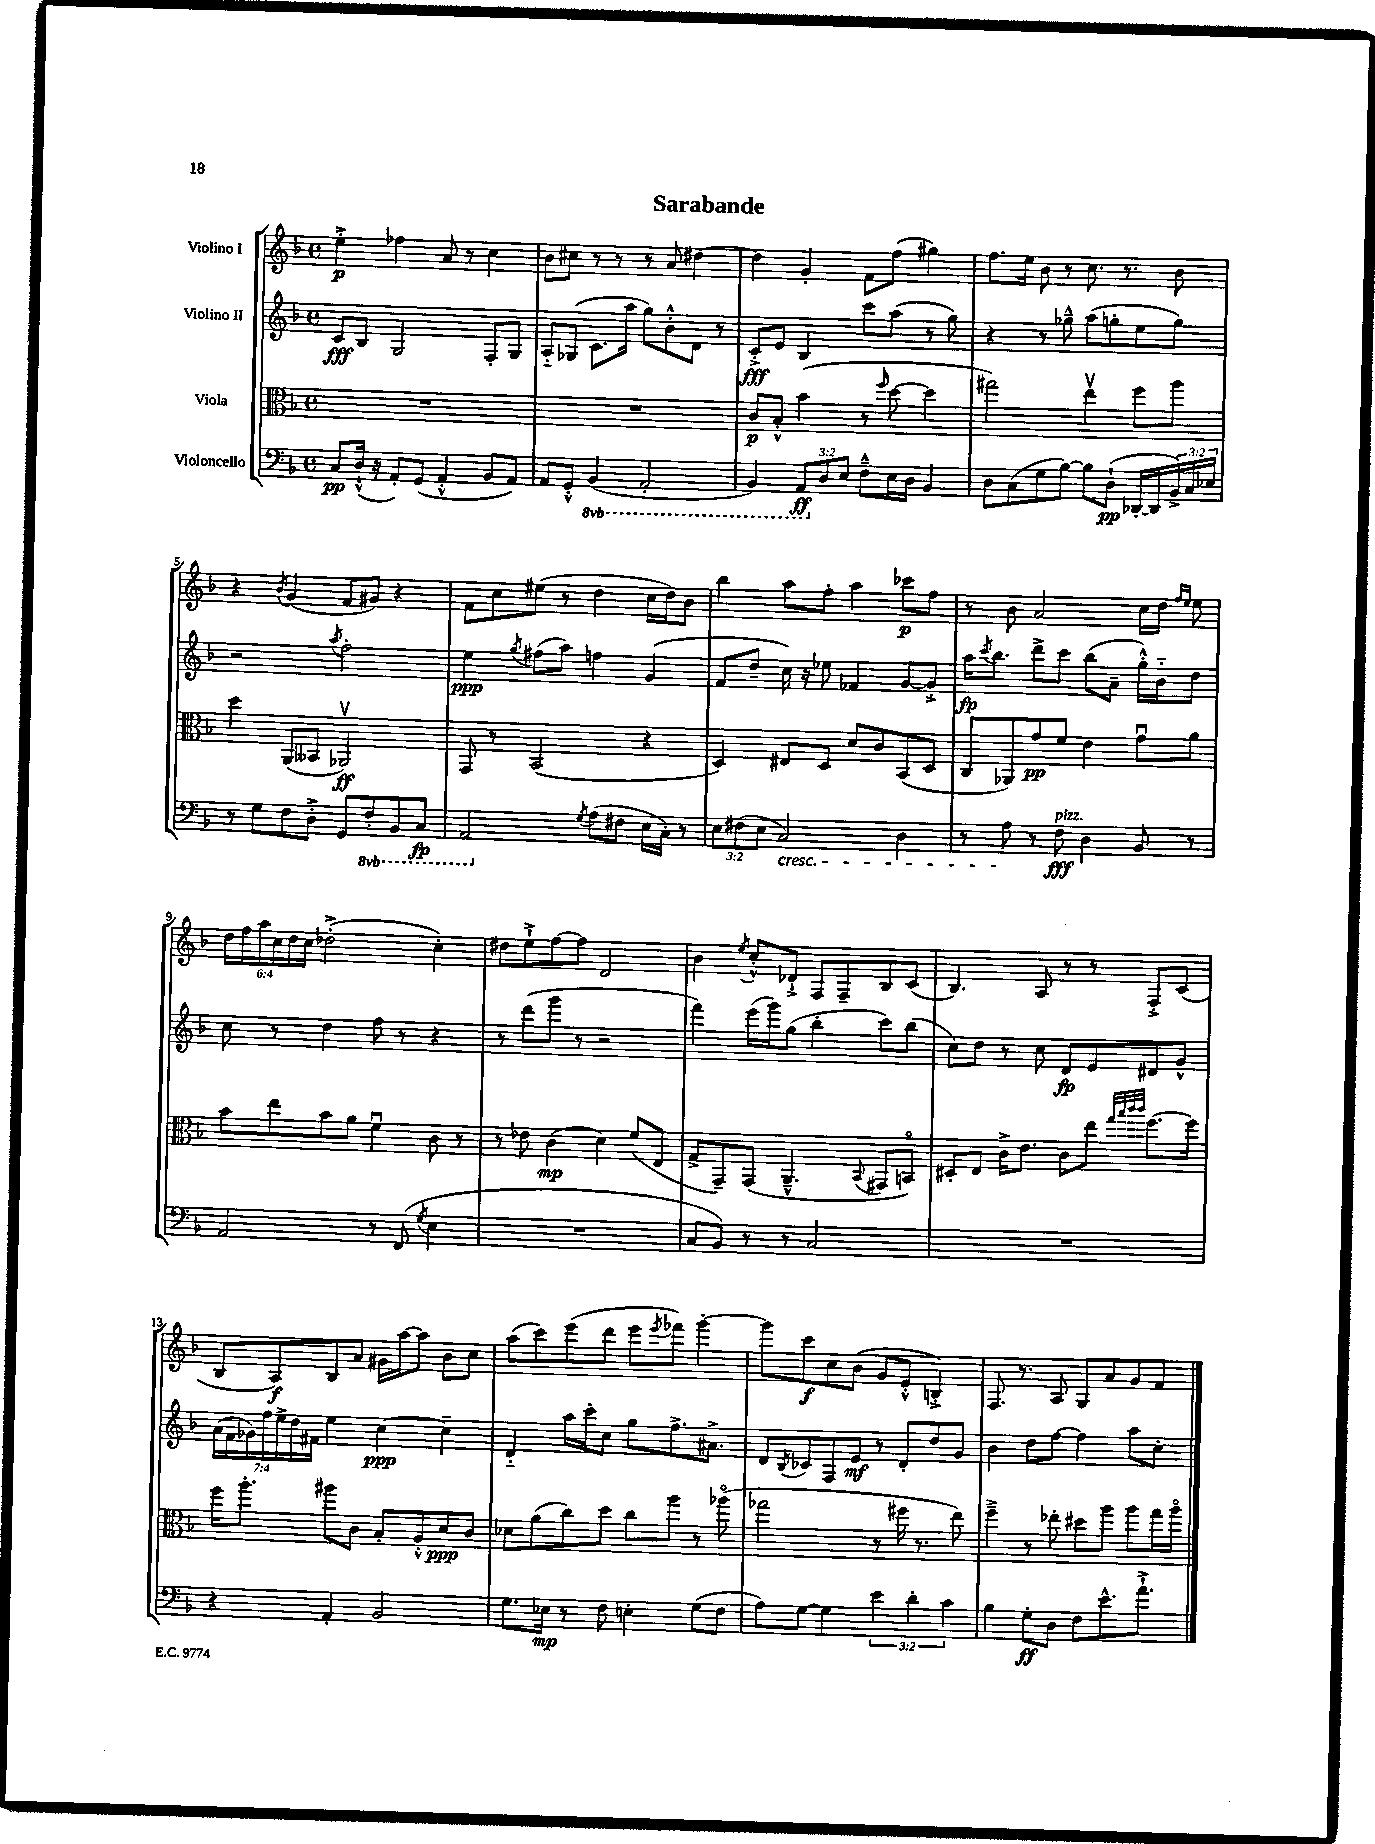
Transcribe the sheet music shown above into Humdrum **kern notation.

**kern	**dynam	**kern	**dynam	**kern	**dynam	**kern	**dynam
*part4	*part4	*part3	*part3	*part2	*part2	*part1	*part1
*staff4	*staff4	*staff3	*staff3	*staff2	*staff2	*staff1	*staff1
*I"Violoncello	*	*I"Viola	*	*I"Violino II	*	*I"Violino I	*
*clefF4	*	*clefC3	*	*clefG2	*	*clefG2	*
*k[b-]	*	*k[b-]	*	*k[b-]	*	*k[b-]	*
*M4/4	*	*M4/4	*	*M4/4	*	*M4/4	*
*met(c)	*	*met(c)	*	*met(c)	*	*met(c)	*
=1	=1	=1	=1	=1	=1	=1	=1
8C/L	pp	1r	.	8c/L	fff	4ee'^\	p
(16D`^^/Jk	.	.	.	8B-/J	.	.	.
16r	.	.	.	.	.	.	.
8AA'/L)	.	.	.	2G/	.	4ff-X\	.
(8GG/J	.	.	.	.	.	.	.
4AA'^^/	.	.	.	.	.	8a/	.
.	.	.	.	.	.	8r	.
8BB-/L	.	.	.	8F'/L	.	4cc\	.
8AA/J)	.	.	.	8G/J	.	.	.
=2	=2	=2	=2	=2	=2	=2	=2
8AA/L	.	1r	.	8A/L	.	8b-\L	.
8GG'^^/J	.	.	.	(8G-X/J	.	8cc#X\J	.
*8ba	*	*	*	*	*	*	*
(4BBB-/	.	.	.	8.c\L	.	8r	.
.	.	.	.	.	.	8r	.
.	.	.	.	16aa\Jk	.	.	.
2AAA'/	.	.	.	8gg\L)	.	8r	.
.	.	.	.	8b-'^^\	.	8a/	.
.	.	.	.	8d\J	.	[4dd#X\	.
.	.	.	.	8r	.	.	.
=3	=3	=3	=3	=3	=3	=3	=3
4BBB-/)	.	8c/L	p	8c'^/L	fff	4dd#\]	.
.	.	8B-'^^/J	.	8e/J	.	.	.
12AAA/L	ff	(4b-\	.	4B-/	.	4g'/	.
*X8ba	*	*	*	*	*	*	*
12D/	.	.	.	.	.	.	.
12E/J	.	.	.	.	.	.	.
8F~^^\L	.	8r	.	8ccc\L	.	8f\L	.
.	.	16qqff/	.	.	.	.	.
16E\L	.	[8dd\	.	(8aa\J	.	(8ff\J	.
16D\JJ	.	.	.	.	.	.	.
4BB-/	.	4dd\]	.	8r	.	4gg#X\)	.
.	.	.	.	8gg\)	.	.	.
=4	=4	=4	=4	=4	=4	=4	=4
8D\L	.	2gg#X\)	.	4r	.	8.ff\L	.
(8C\	.	.	.	.	.	.	.
.	.	.	.	.	.	16ee\Jk	.
8G\	.	.	.	8r	.	8b-\	.
[8B-\J)	.	.	.	8gg-X~^^\	.	8r	.
8B-\L]	.	4eev\	.	(8aa\L	.	8.cc\	.
(8D`\J	pp	.	.	8ggn'\	.	.	.
.	.	.	.	.	.	8.r	.
[16DD-X'/LL	.	8ff\L	.	8ee\	.	.	.
16DD-/]	.	.	.	.	.	.	.
24BB-^/)	.	8aa\J	.	8gg\J)	.	8b-\	.
24C/	.	.	.	.	.	.	.
24E-X/JJ	.	.	.	.	.	.	.
!!LO:LB:g=z
=5	=5	=5	=5	=5	=5	=5	=5
8r	.	4dd\	.	2r	.	4r	.
8G\L	.	.	.	.	.	.	.
.	.	.	.	.	.	8qb-/	.
8F\	.	(8AA/L	.	.	.	(4g/	.
8D'^\J	.	8BB--X/J	.	.	.	.	.
.	.	.	.	8qaa/	.	.	.
8GG/L	.	2AA-Xv/)	ff	2ff'\	.	8f/L	.
*8ba	*	*	*	*	*	*	*
8FF'/	.	.	.	.	.	8g#X/J)	.
8BBB-/	.	.	.	.	.	4r	.
8CC/J	fp	.	.	.	.	.	.
=6	=6	=6	=6	=6	=6	=6	=6
2AAA/	.	8GG/	.	4ee\	ppp	8f\L	.
.	.	8r	.	.	.	8cc\	.
.	.	.	.	8qgg/	.	.	.
.	.	(2BB-/	.	(8ff#X\L	.	(8ee#X\J	.
.	.	.	.	8aa\J)	.	8r	.
*X8ba	*	*	*	*	*	*	*
8qG/	.	.	.	.	.	.	.
(8A\L	.	.	.	4ffn\	.	4dd\	.
8F#X\J	.	.	.	.	.	.	.
16E\LL	.	4r	.	(4g/	.	16cc\LL	.
16C'\JJ)	.	.	.	.	.	16dd\J)	.
8r	.	.	.	.	.	8b-\J	.
=7	=7	=7	=7	=7	=7	=7	=7
12E\L	.	4D/)	.	8f/L	.	4bb-\	.
(12F#X\	.	.	.	.	.	.	.
.	.	.	.	8dd~/J	.	.	.
12E\J	.	.	.	.	.	.	.
!LO:TX:b:i:t=cresc.	!	!	!	!	!	!	!
2C/)	.	8E#X/L	.	16cc\)	.	8aa\L	.
.	.	.	.	16r	.	.	.
.	.	8D/J	.	8ee-X\	.	8ff'\J	.
.	.	8d/L	.	4f-X/	.	4aa\	.
.	.	8c/	.	.	.	.	.
4D\	.	(8BB-/	.	[8g/L	.	8ccc-X\L	p
.	.	8D/J	.	8g'^/J]	.	8ff\J	.
=8	=8	=8	=8	=8	=8	=8	=8
8r	.	8C/L	.	16aa\KL	fp	8r	.
.	.	.	.	8qccc/	.	.	.
.	.	.	.	8.bb-\J	.	.	.
8A\	.	8AA-X/)	.	.	.	8b-\	.
8r	.	8g/	pp	8ddd^\L	.	2a/	.
!LO:TX:a:i:t=pizz.	!	!	!	!	!	!	!
8F\	fff	8f/J	.	8ccc\J	.	.	.
4D\	.	4e\	.	(8bb-\L	.	.	.
.	.	.	.	8a~\J	.	.	.
8BB-/	.	8gu\L	.	16gg'^^\LL)	.	16cc\LL	.
.	.	.	.	16b-\J	.	16dd\JJ	.
.	.	.	.	.	.	16qqff/LL	.
.	.	.	.	.	.	16qqee/JJ	.
8r	.	8a\J	.	8dd\J	.	8ee\	.
!!LO:LB:g=z
=9	=9	=9	=9	=9	=9	=9	=9
2AA/	.	8b-\L	.	8cc\	.	24dd\LL	.
.	.	.	.	.	.	24ff\	.
.	.	.	.	.	.	24aa\	.
.	.	8ee\	.	8r	.	24cc\	.
.	.	.	.	.	.	24dd\	.
.	.	.	.	.	.	24cc\JJ	.
.	.	8b-\	.	4dd\	.	(2dd-X'^\	.
.	.	8a\J	.	.	.	.	.
8r	.	4fu\	.	8ff\	.	.	.
(8FF/	.	.	.	8r	.	.	.
8qG/	.	.	.	.	.	.	.
4E\	.	8c\	.	4r	.	4cc'\)	.
.	.	8r	.	.	.	.	.
=10	=10	=10	=10	=10	=10	=10	=10
1r	.	8r	.	8r	.	8dd#X\L	.
.	.	8e-X\	.	(8ddd\L	.	8ee`^\	.
.	.	(4c\	mp	8ggg\J	.	[8ff\	.
.	.	.	.	8r	.	8ff\J]	.
.	.	4d\)	.	2r	.	2d/	.
.	.	(8f/L	.	.	.	.	.
.	.	8E/J	.	.	.	.	.
=11	=11	=11	=11	=11	=11	=11	=11
8C/L	.	8G^/L	.	4fff\)	.	4b-\	.
8BB-/J)	.	8GG~/)	.	.	.	.	.
.	.	.	.	.	.	8qee/	.
8r	.	(8GG/J	.	(16eee\LL	.	8cc'^^/L	.
.	.	.	.	16ggg\J)	.	.	.
8r	.	4.AA~^^/	.	(8gg\J	.	8d-X`^/J	.
2C/	.	.	.	4bb-'\	.	8F/L	.
.	.	.	.	.	.	8F~/	.
.	.	8qqBB-/	.	.	.	.	.
.	.	8GG#X/L	.	8ccc\L)	.	8B-/	.
.	.	8BBn/J)	.	(8bb-\J	.	(8c/J	.
=12	=12	=12	=12	=12	=12	=12	=12
1r	.	8D#X'/L	.	8cc\L)	.	4.B-/)	.
.	.	8E/J	.	8dd\J	.	.	.
.	.	16c^\KL	.	8r	.	.	.
.	.	8.e\J	.	.	.	.	.
.	.	.	.	8cc\	.	8A/	.
.	.	8c\L	.	8d/L	fp	8r	.
.	.	8ee\J	.	8e/	.	8r	.
.	.	32qqgg/LLL	.	.	.	.	.
.	.	32qqbb-/	.	.	.	.	.
.	.	32qqccc/	.	.	.	.	.
.	.	32qqccc/JJJ	.	.	.	.	.
.	.	[8.ff\L	.	8d#X/	.	8F'^/L	.
.	.	.	.	8g^^/J	.	(8c/J	.
.	.	16ff\Jk]	.	.	.	.	.
!!LO:LB:g=z
=13	=13	=13	=13	=13	=13	=13	=13
4r	.	16ff\KL	.	(28a\LL	.	8B-/L	.
.	.	.	.	28f\	.	.	.
.	.	8.aa'\J	.	.	.	.	.
.	.	.	.	28g-X\)	.	.	.
.	.	.	.	28ff\	.	.	.
.	.	.	.	.	.	8A/)	f
.	.	.	.	28ee^\	.	.	.
.	.	.	.	28dd\	.	.	.
.	.	.	.	28f#X\JJ	.	.	.
4AA'/	.	8aa#X\L	.	4ee\	.	8B-/	.
.	.	8c\J	.	.	.	8a/J	.
2BB-/	.	8B-'/L	.	[4cc\	ppp	16g#X\LL	.
.	.	.	.	.	.	[16aa\J	.
.	.	8A'^^/	.	.	.	8aa\J]	.
.	.	8d/	ppp	4cc~\]	.	8b-\L	.
.	.	8c/J	.	.	.	8cc\J	.
=14	=14	=14	=14	=14	=14	=14	=14
8.G\L	.	8d-X\L	.	4d/	.	(8aa\L	.
.	.	(8a\	.	.	.	8ccc\)	.
16E-X\Jk	mp	.	.	.	.	.	.
8r	.	8cc\)	.	16aa\LL	.	(8eee\	.
.	.	.	.	16ccc'\J	.	.	.
8F\	.	8dd\J	.	8cc\J	.	8ddd\J	.
4En'\	.	8cc\L	.	8gg\L	.	8eee\L	.
.	.	.	.	.	.	8qeee/	.
.	.	8aa\J	.	8.ff^\	.	8fff-X\J)	.
(8G\L	.	8r	.	.	.	[4ggg'\	.
.	.	.	.	8.a#X^\J	.	.	.
8F\J	.	(8aa-X\	.	.	.	.	.
=15	=15	=15	=15	=15	=15	=15	=15
8A\L)	.	2gg-X\	.	8d/L	.	8ggg\L]	.
.	.	.	.	8qB-/	.	.	.
[8G\J	.	.	.	8c-X/	.	8ccc\	f
4G\]	.	.	.	8F/	.	8cc\	.
.	.	.	.	8e/J	mf	(8b-\J	.
6e\	.	8r	.	8r	.	8g/L	.
.	.	16ff#X\	.	8d'/L	.	8e'^^/J	.
6d'\	.	.	.	.	.	.	.
.	.	8.r	.	.	.	.	.
.	.	.	.	8dd/	.	4Bn'^/)	.
6c\	.	.	.	.	.	.	.
.	.	8ee\)	.	8g/J	.	.	.
=16	=16	=16	=16	=16	=16	=16	=16
4B-\	.	4ff~^\	.	4b-\	.	8.F/	.
.	.	.	.	.	.	8.r	.
8G'\L	ff	8r	.	8dd\L	.	.	.
8D\J	.	8ee-X'\	.	[8ff\J	.	8A/	.
8F\L	.	8dd#X\L	.	4ff\]	.	8G/L	.
8.e^^\	.	8aa\J	.	.	.	8a/	.
.	.	8aa\L	.	8aa\L	.	8g/	.
8.a`^\J	.	.	.	.	.	.	.
.	.	16gg\L	.	8cc'\J	.	8f/J	.
.	.	16aa\JJ	.	.	.	.	.
==	==	==	==	==	==	==	==
*-	*-	*-	*-	*-	*-	*-	*-
